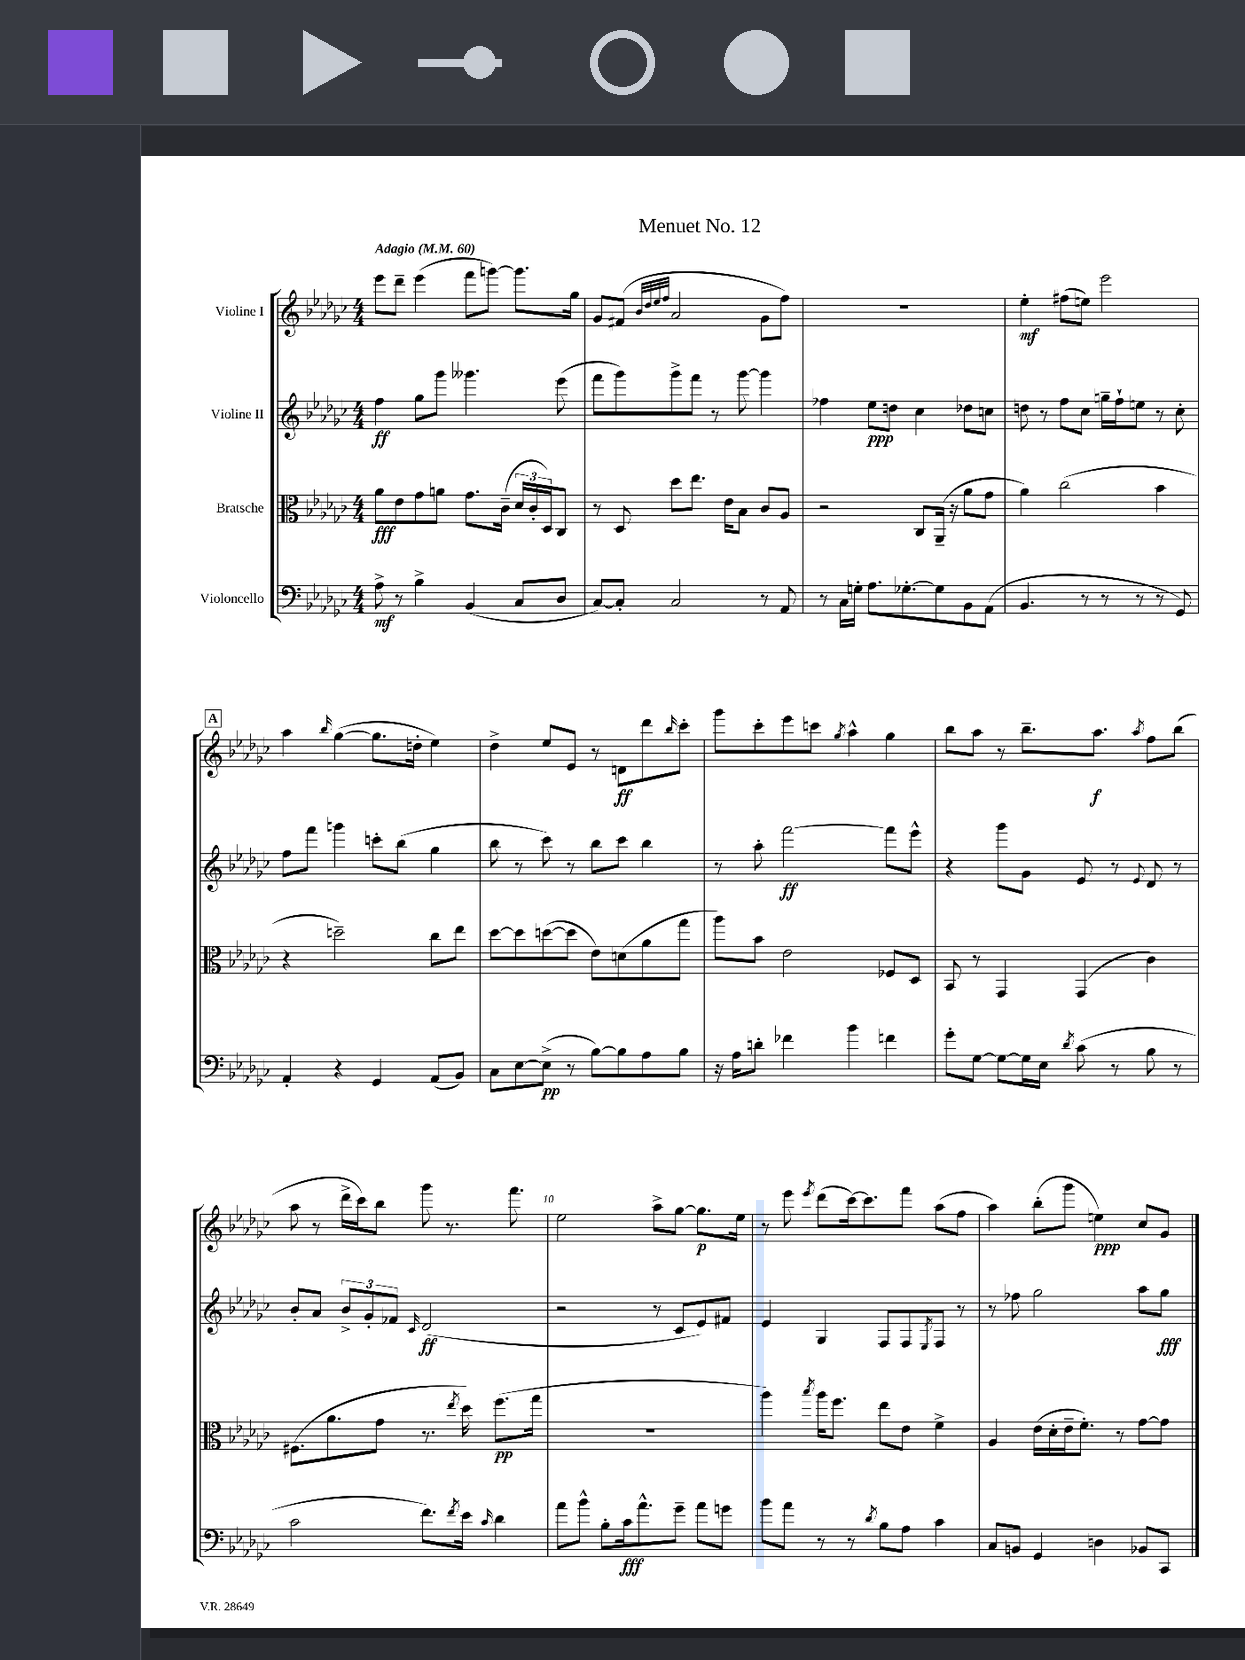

**kern	**dynam	**kern	**dynam	**kern	**dynam	**kern	**dynam
*part4	*part4	*part3	*part3	*part2	*part2	*part1	*part1
*staff4	*staff4	*staff3	*staff3	*staff2	*staff2	*staff1	*staff1
*I"Violoncello	*	*I"Bratsche	*	*I"Violine II	*	*I"Violine I	*
*clefF4	*	*clefC3	*	*clefG2	*	*clefG2	*
*k[b-e-a-d-g-c-]	*	*k[b-e-a-d-g-c-]	*	*k[b-e-a-d-g-c-]	*	*k[b-e-a-d-g-c-]	*
*M4/4	*	*M4/4	*	*M4/4	*	*M4/4	*
*MM60	*	*MM60	*	*MM60	*	*MM60	*
=1	=1	=1	=1	=1	=1	=1	=1
!	!	!	!	!	!	!LO:TX:a:B:t=Adagio	!
8A-^\	mf	8a-\L	fff	4ff\	ff	8eee-\L	.
8r	.	8e-\	.	.	.	8ddd-~\J	.
4B-^\	.	8g-\	.	8gg-\L	.	(4eee-\	.
.	.	8an\J	.	8ggg-\J	.	.	.
(4BB-/	.	8.g-\L	.	4.ggg--X\	.	8fff\L	.
.	.	.	.	.	.	[8gggn\J)	.
.	.	(16c-~\Jk	.	.	.	.	.
8C-/L	.	24d-/LL	.	.	.	8.ggg\L]	.
.	.	24c-'/	.	.	.	.	.
.	.	24D-/J)	.	.	.	.	.
8D-/J	.	8C-/J	.	(8eee-\	.	.	.
.	.	.	.	.	.	16gg-\Jk	.
=2	=2	=2	=2	=2	=2	=2	=2
[8C-/L)	.	8r	.	8fff\L	.	8g-/L	.
8C-'/J]	.	8D-/	.	8ggg-\)	.	(8f#X/J	.
.	.	.	.	.	.	32qqb-/LLL	.
.	.	.	.	.	.	32qqdd-/	.
.	.	.	.	.	.	32qqee-/	.
.	.	.	.	.	.	32qqff/JJJ	.
2C-/	.	8dd-\L	.	8ggg-^\	.	2a-/	.
.	.	8.ee-\J	.	8fff\J	.	.	.
.	.	.	.	8r	.	.	.
.	.	16e-\KL	.	.	.	.	.
.	.	8B-\J	.	[8ggg-\	.	.	.
8r	.	8c-/L	.	4ggg-\]	.	8g-\L	.
8AA-/	.	8A-/J	.	.	.	8ff\J)	.
=3	=3	=3	=3	=3	=3	=3	=3
8r	.	2r	.	4ff-X\	.	1r	.
16C-\LL	.	.	.	.	.	.	.
16Gn'\JJ	.	.	.	.	.	.	.
8.A-\L	.	.	.	8ee-\L	ppp	.	.
.	.	.	.	8ddn\J	.	.	.
[8.G-X'\	.	.	.	.	.	.	.
.	.	8C-/L	.	4cc-\	.	.	.
8G-\]	.	(16AA-~/Jk	.	.	.	.	.
.	.	16r	.	.	.	.	.
8BB-\	.	8a-\L	.	8dd-X\L	.	.	.
(8AA-\J	.	8g-\J	.	8ccn\J	.	.	.
=4	=4	=4	=4	=4	=4	=4	=4
4.BB-/	.	4a-\)	.	8ddn\	.	4ee-'\	mf
.	.	.	.	8r	.	.	.
.	.	(2cc-\	.	8ff\L	.	(8ff#X\L	.
8r	.	.	.	8cc-\J	.	8een\J)	.
8r	.	.	.	16ggn~\LL	.	2eee-\	.
.	.	.	.	16ff`\J	.	.	.
8r	.	.	.	8een\J	.	.	.
8r	.	4b-\	.	8r	.	.	.
8GG-/)	.	.	.	8cc-'\	.	.	.
!!LO:LB:g=z
!!LO:REH:place=s1:t=A
=5	=5	=5	=5	=5	=5	=5	=5
4AA-'/	.	4r	.	8ff\L	.	4aa-\	.
.	.	.	.	8fff\J	.	.	.
.	.	.	.	.	.	16qqbb-/	.
4r	.	2ddn~\)	.	4gggn\	.	([4gg-\	.
4GG-/	.	.	.	8cccn'\L	.	8.gg-\L]	.
.	.	.	.	(8bb-\J	.	.	.
.	.	.	.	.	.	16ddn'\Jk	.
(8AA-/L	.	8cc-\L	.	4gg-\	.	4ee-\)	.
8BB-/J)	.	8ee-\J	.	.	.	.	.
=6	=6	=6	=6	=6	=6	=6	=6
8C-\L	.	[8dd-\L	.	8bb-\	.	4dd-^\	.
[8E-\	.	8dd-\]	.	8r	.	.	.
(8E-^\J]	pp	([8ddn\	.	8ccc-\)	.	8ee-/L	.
8r	.	8dd\J]	.	8r	.	8e-/J	.
[8B-\L)	.	8e-\L)	.	8bb-\L	.	8r	.
8B-\]	.	(8dn\	.	8ccc-\J	.	8dn\L	ff
8A-\	.	8a-\	.	4bb-\	.	8ddd-\	.
.	.	.	.	.	.	16qqbb-/	.
8B-\J	.	8gg-\J	.	.	.	8ccc-'\J	.
=7	=7	=7	=7	=7	=7	=7	=7
16r	.	8aa-\L)	.	8r	.	8ggg-\L	.
16A-\KL	.	.	.	.	.	.	.
8dn'\J	.	8b-\J	.	8aa-'\	.	8ccc-'\	.
4f-X\	.	2e-\	.	[2fff\	ff	8eee-\	.
.	.	.	.	.	.	8cccn\J	.
.	.	.	.	.	.	8qgg-/	.
4b-\	.	.	.	.	.	4aa-^^\	.
4fn\	.	8F-X/L	.	8fff\L]	.	4gg-\	.
.	.	8D-/J	.	8eee-^^\J	.	.	.
=8	=8	=8	=8	=8	=8	=8	=8
8g-'\L	.	8BB-/	.	4r	.	8bb-\L	.
[8G-\J	.	8r	.	.	.	8aa-\J	.
8G-\L_	.	4GG-/	.	8ggg-\L	.	8r	.
16G-\L]	.	.	.	8g-\J	.	8.bb-~\L	.
16E-\JJ	.	.	.	.	.	.	.
8qd-/	.	.	.	.	.	.	.
(8c-\	.	(4GG-/	.	8e-/	.	.	.
.	.	.	.	.	.	8.aa-\J	f
8r	.	.	.	8r	.	.	.
.	.	.	.	8qqe-/	.	8qaa-/	.
8B-\	.	4c-\)	.	8d-/	.	8ff\L	.
8r	.	.	.	8r	.	(8bb-\J	.
!!LO:LB:g=z
=9	=9	=9	=9	=9	=9	=9	=9
2c-\	.	(8.F#X\L	.	8b-'/L	.	8aa-\	.
.	.	.	.	8a-/J	.	8r	.
.	.	8.a-\	.	.	.	.	.
.	.	.	.	12b-^/L	.	16ddd-^\LL	.
.	.	.	.	.	.	16ccc-\J)	.
.	.	.	.	12g-'/	.	.	.
.	.	8g-\J	.	.	.	8bb-\J	.
.	.	.	.	12f-X/J	.	.	.
.	.	.	.	16qqc-/	.	.	.
8.f\L)	.	8.r	.	(2d-/	ff	8ggg-\	.
.	.	.	.	.	.	8.r	.
8qf/	.	8qee-/	.	.	.	.	.
16e-\Jk	.	16dd-\)	.	.	.	.	.
16qqc-/	.	.	.	.	.	.	.
4d-\	.	(8.ff\L	pp	.	.	.	.
.	.	.	.	.	.	8.fff\	.
.	.	16gg-\Jk	.	.	.	.	.
=10	=10	=10	=10	=10	=10	=10	=10
8a-\L	.	1r	.	2r	.	2ee-\	.
8b-^^\J	.	.	.	.	.	.	.
8B-'\L	.	.	.	.	.	.	.
16c-\k	fff	.	.	.	.	.	.
8.a-^^\	.	.	.	.	.	.	.
.	.	.	.	8r	.	8aa-^\L	.
8g-~\J	.	.	.	8c-/L	.	[8gg-\J	.
8a-\L	.	.	.	8e-/)	.	8.gg-\L]	p
8gn\J	.	.	.	8f#X/J	.	.	.
.	.	.	.	.	.	16ee-\Jk	.
=11	=11	=11	=11	=11	=11	=11	=11
8b-\L	.	4aa-\)	.	4e-/	.	8r	.
8a-\J	.	.	.	.	.	8eee-\	.
.	.	8qbb-/	.	.	.	8qeee-/	.
8r	.	16aa-\KL	.	4G-/	.	(8ddd-\L	.
.	.	8.ff\J	.	.	.	.	.
8r	.	.	.	.	.	[16ccc-\k)	.
.	.	.	.	.	.	8.ccc-\]	.
8qd-/	.	.	.	.	.	.	.
8B-\L	.	8ee-\L	.	8F/L	.	.	.
8A-\J	.	8e-\J	.	8F/	.	8fff\J	.
.	.	.	.	8qE-/	.	.	.
4c-\	.	4f^\	.	8F/J	.	(8aa-\L	.
.	.	.	.	8r	.	8ff\J	.
=12	=12	=12	=12	=12	=12	=12	=12
8C-/L	.	4A-/	.	8r	.	4aa-\)	.
8BBn/J	.	.	.	8ff-X\	.	.	.
4GG-/	.	(16e-\LL	.	2gg-\	.	(8bb-'\L	.
.	.	16d-'\	.	.	.	.	.
.	.	16e-~\J	.	.	.	8ggg-\J	.
.	.	8.f'\J)	.	.	.	.	.
4Dn\	.	.	.	.	.	4een\)	ppp
.	.	8r	.	.	.	.	.
8BB-X/L	.	[8g-\L	.	8aa-\L	.	8cc-/L	.
8CC-/J	.	8g-\J]	.	8gg-\J	fff	8g-/J	.
==	==	==	==	==	==	==	==
*-	*-	*-	*-	*-	*-	*-	*-
